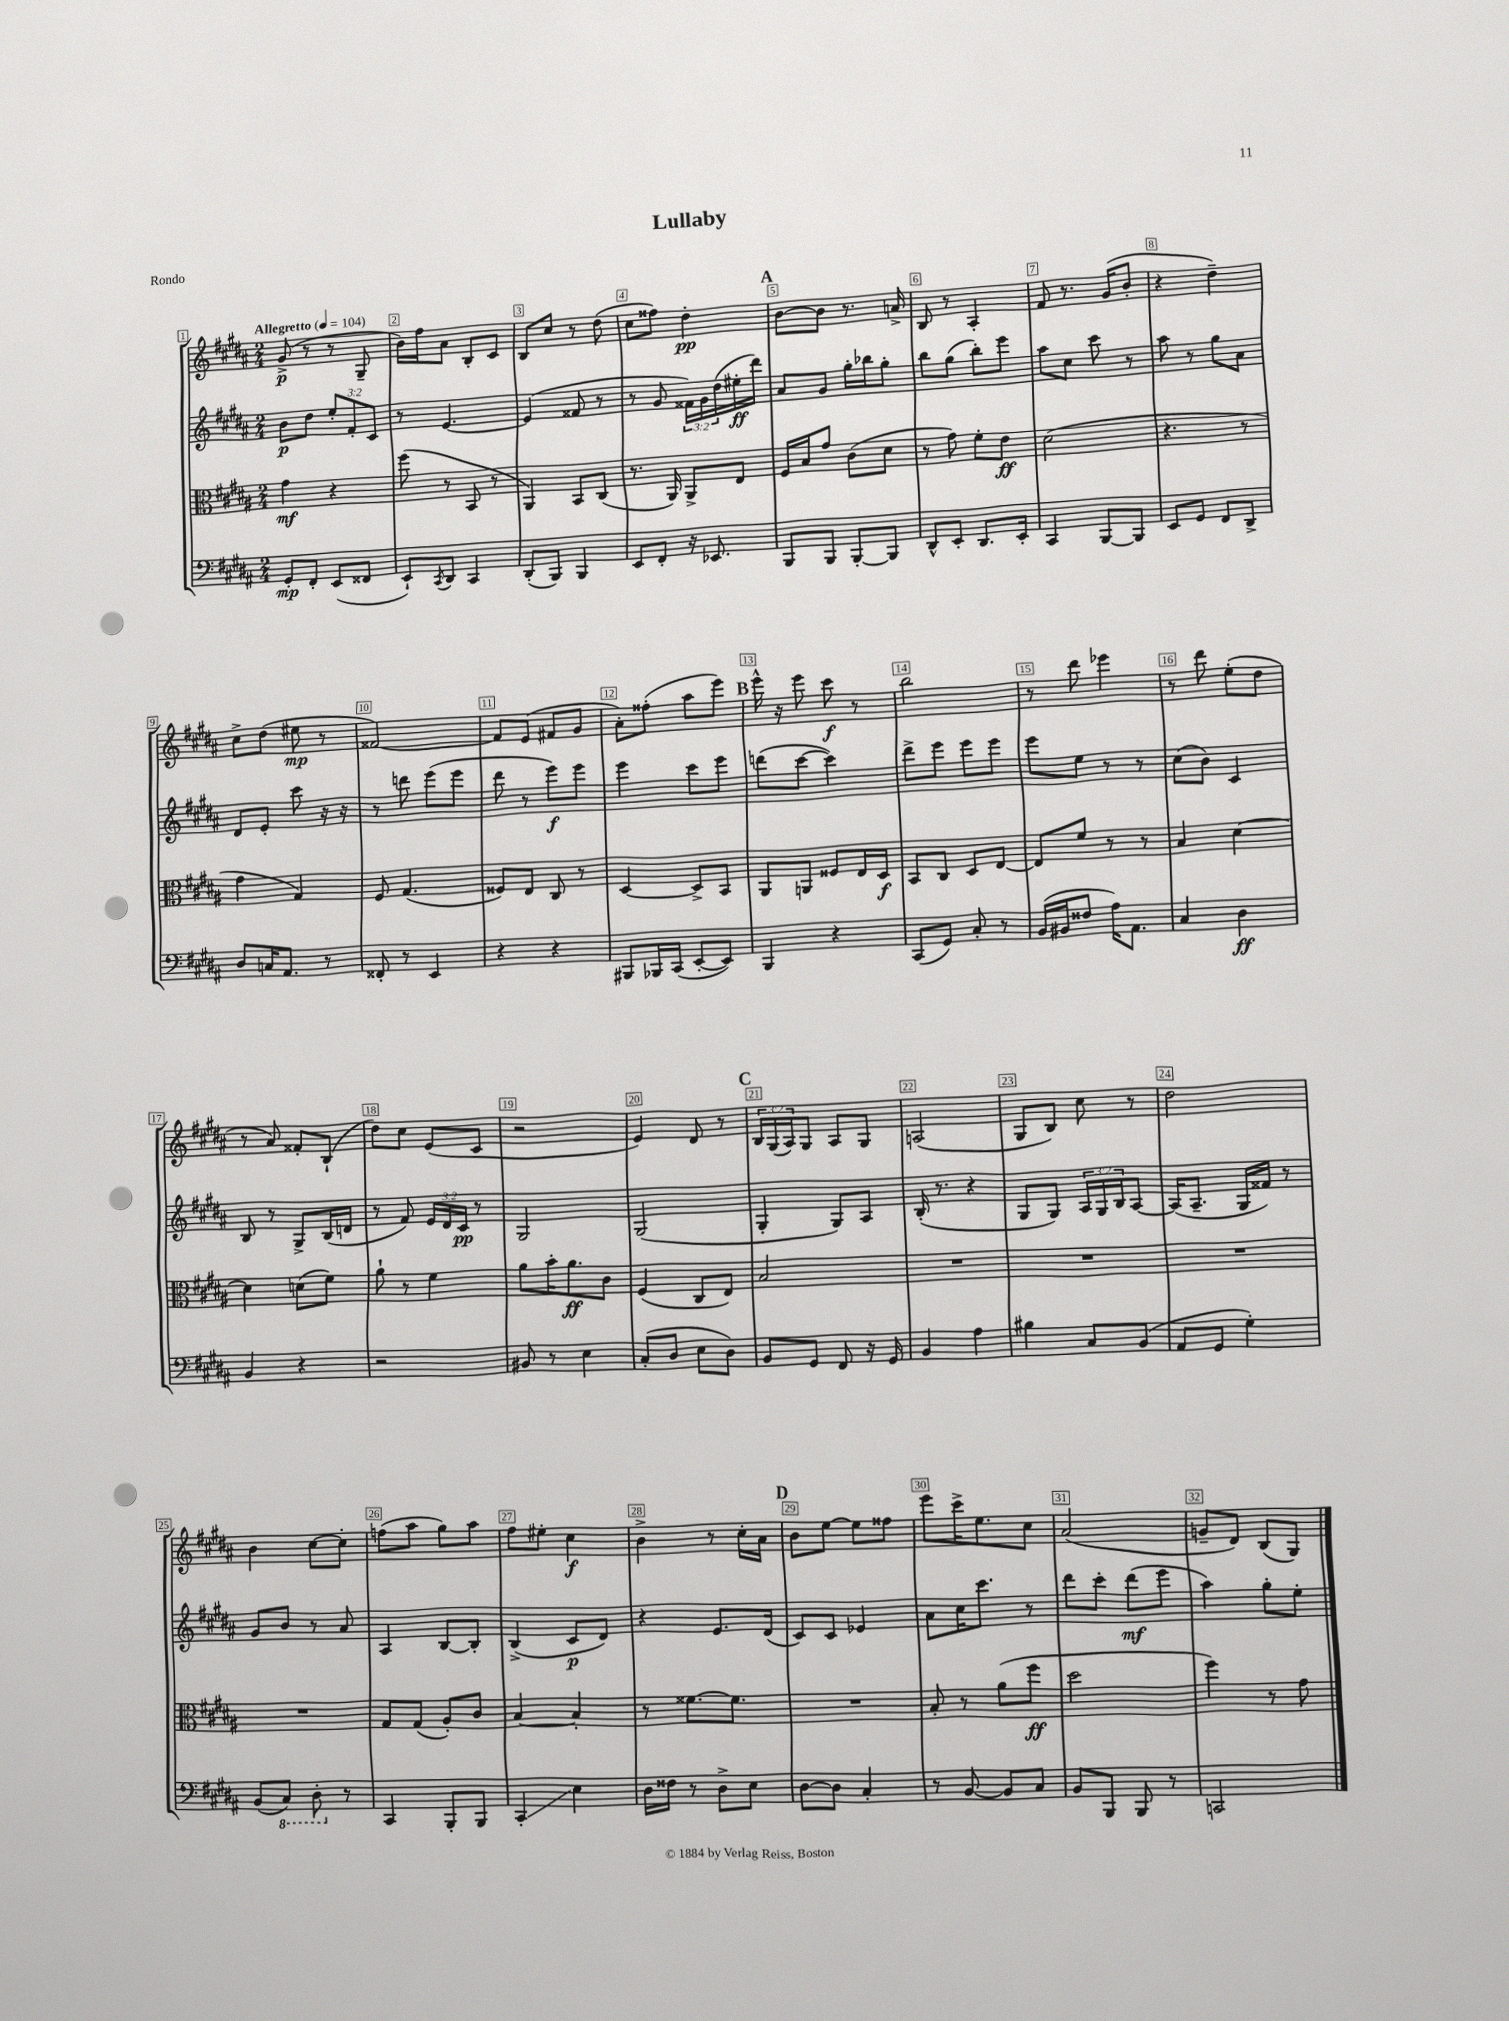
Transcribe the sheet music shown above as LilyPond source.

\header { title = "Lullaby" piece = "Rondo" }
<<
\new StaffGroup <<
\new Staff = "s0" {
    \clef treble \key b \major \numericTimeSignature \time 2/4 \override Staff.TupletNumber.text = #tuplet-number::calc-fraction-text \tempo "Allegretto" 4 = 104
    gis'8->\p( r8 r8 gis8-- |
    b'16) fis''16 ais'8 b8-. cis'8 |
    b8 cis''8 r8 dis''8( |
    cis''8 fisis''8) dis''4-.\pp |
    \mark \markup { \bold "A" } b'8~ b'8 r8. a'16-> |
    b8 r8 ais4-. |
    fis'8 r8. gis'16( b'8-. |
    r4 dis''4--) |
    cis''8-> dis''8( eis''8\mp r8 |
    fisis'2~) |
    fisis'8 e'8( fis'8 gis'8 |
    ais'8-.) fisis''8-.( ais''8 e'''8) |
    \mark \markup { \bold "B" } e'''16-^ r16 e'''8 cis'''8\f r8 |
    b''2 |
    r8 dis'''8 ees'''4 |
    r8 dis'''8 e''8-.( dis''8 |
    r8 ais'8) fisis'8-. b8-!( |
    dis''8) cis''8 e'8( cis'8 |
    r2 |
    e'4) dis'8 r8 |
    \mark \markup { \bold "C" } \tuplet 3/2 { b16 gis16( ais16) } gis8 ais8 gis8 |
    a2( |
    gis8 b8) cis''8 r8 |
    dis''2 |
    b'4 cis''8~ cis''8-. |
    f''8( ais''8 gis''8) ais''8 |
    fis''8 eis''8-. cis''4\f |
    b'4-> r8 cis''16-. ais'16 |
    \mark \markup { \bold "D" } b'8 e''8~ e''8 fisis''8 |
    e'''8 cis'''16-> e''8. cis''8 |
    ais'2( |
    g'8-- dis'8) b8( gis8) \bar "|." |
}
\new Staff = "s1" {
    \clef treble \key b \major \numericTimeSignature \time 2/4 \override Staff.TupletNumber.text = #tuplet-number::calc-fraction-text
    b'8\p dis''8 \tuplet 3/2 { e''8-. fis'8-. cis'8 } |
    r8 e'4.~ |
    e'4( fisis'8 r8 |
    r8 gis'8 \tuplet 3/2 { fisis'16) gis'16 dis''16( } eis''16-.\ff dis'''16) |
    \mark \markup { \bold "A" } ais'8 gis'8 gis''16-. bes''16 gis''8-. |
    b''8 gis''8( b''8-.) e'''8 |
    ais''8 cis''8 cis'''8 r8 |
    ais''8 r8 gis''8 ais'8 |
    dis'8 e'8-. cis'''8 r16 r16 |
    r8 d'''8 e'''8( e'''8 |
    dis'''8 r8 e'''8\f) e'''8 |
    e'''4 cis'''8 e'''8 |
    \mark \markup { \bold "B" } d'''8( cis'''8~ cis'''4) |
    dis'''8-> e'''8 e'''8 e'''8 |
    e'''8 e''8 r8 r8 |
    cis''8( b'8) cis'4 |
    b8 r8 gis8-> b16( d'16 |
    r8 fis'8) \tuplet 3/2 { e'16 dis'16 cis'16\pp } r8 |
    gis2 |
    gis2( |
    \mark \markup { \bold "C" } gis4-. gis8) ais8 |
    b16-.( r8. r4 |
    gis8 gis8) \tuplet 3/2 { ais16 gis16 b16 } ais8~ |
    ais16( ais8.-- gis16 fisis'16) r8 |
    gis'8 b'8 r8 ais'8 |
    ais4 b8~ b8-. |
    b4->( cis'8\p dis'8) |
    r4 e'8. dis'16( |
    \mark \markup { \bold "D" } cis'8) cis'8 ees'4 |
    ais'8 cis''16 cis'''8. r8 |
    dis'''8 cis'''8-. dis'''8\mf( e'''8 |
    ais''4) gis''8-. e''8-. \bar "|." |
}
\new Staff = "s2" {
    \clef alto \key b \major \numericTimeSignature \time 2/4
    gis'4\mf r4 |
    fis''8( r8 b,8 r8 |
    ais,4) b,8 cis8( |
    r8. ais,16) ais,8-> e8 |
    \mark \markup { \bold "A" } fis16 b16 gis'8 cis'8( dis'8 |
    r8 gis'8) fis'8-. e'8\ff |
    dis'2( |
    r4. r8 |
    gis'4 gis4) |
    fis8 gis4.( |
    fisis8) e8 cis8 r8 |
    dis4~ dis8-> b,8 |
    \mark \markup { \bold "B" } ais,8 a,8 fisis8 e16 dis16\f |
    b,8 cis8 dis8 e8~ |
    e8 fis'8 r8 r8 |
    b4 dis'4~ |
    dis'4 d'8( fis'8) |
    ais'8-! r8 fis'4 |
    ais'8 b'16-. ais'8.\ff cis'8 |
    fis4( cis8 e8) |
    \mark \markup { \bold "C" } b2 |
    R2 |
    R2 |
    R2 |
    R2 |
    gis8 gis8( ais8-.) cis'8 |
    b4~ b4-. |
    r8 fisis'8.~ fisis'8. |
    \mark \markup { \bold "D" } R2 |
    b8-. r8 ais'8( fis''8\ff |
    dis''2 |
    fis''4) r8 gis'8 \bar "|." |
}
\new Staff = "s3" {
    \clef bass \key b \major \numericTimeSignature \time 2/4
    gis,8-.\mp fis,8-. e,8( fisis,8 |
    e,8-!) \acciaccatura { cis,8 } dis,8 cis,4 |
    dis,8-.( b,,8) b,,4 |
    e,8 fis,8-. r16 ees,8. |
    \mark \markup { \bold "A" } b,,8 b,,8 b,,8~-. b,,8 |
    dis,8-^ e,8-. dis,8. e,16-. |
    cis,4 b,,8~ b,,8 |
    e,8 gis,8 fis,8 dis,8-> |
    dis8 c16 ais,8. r8 |
    fisis,8-. r8 e,4 |
    r4 r4 |
    bis,,8 bes,,16 cis,16( e,8~-. e,8) |
    \mark \markup { \bold "B" } b,,4 r4 |
    cis,8( gis,8) cis8-. r8 |
    b,16( bis,16 fisis8 ais16) ais,8. |
    cis4 dis4\ff |
    b,4 r4 |
    r2 |
    bis,8 r8 e4 |
    cis8-.( dis8 e8 dis8) |
    \mark \markup { \bold "C" } b,8 gis,8 fis,8 r16 gis,16 |
    b,4 ais4 |
    bis4 cis8 b,8( |
    ais,8 gis,8 gis4-.) |
    b,8( \ottava #-1 cis,8) dis,8-. \ottava #0 r8 |
    cis,4 b,,8-. b,,8 |
    cis,4-.\glissando e4 |
    dis16 fisis16 r8 dis8-> e8 |
    \mark \markup { \bold "D" } dis8~ dis8 cis4-. |
    r8 b,8~ b,8 cis8 |
    b,8 b,,8 b,,8 r8 |
    c,2 \bar "|." |
}
>>
>>
\layout { \context { \Score \override BarNumber.break-visibility = ##(#f #t #t) barNumberVisibility = #all-bar-numbers-visible \override BarNumber.stencil = #(make-stencil-boxer 0.1 0.3 ly:text-interface::print) } }
